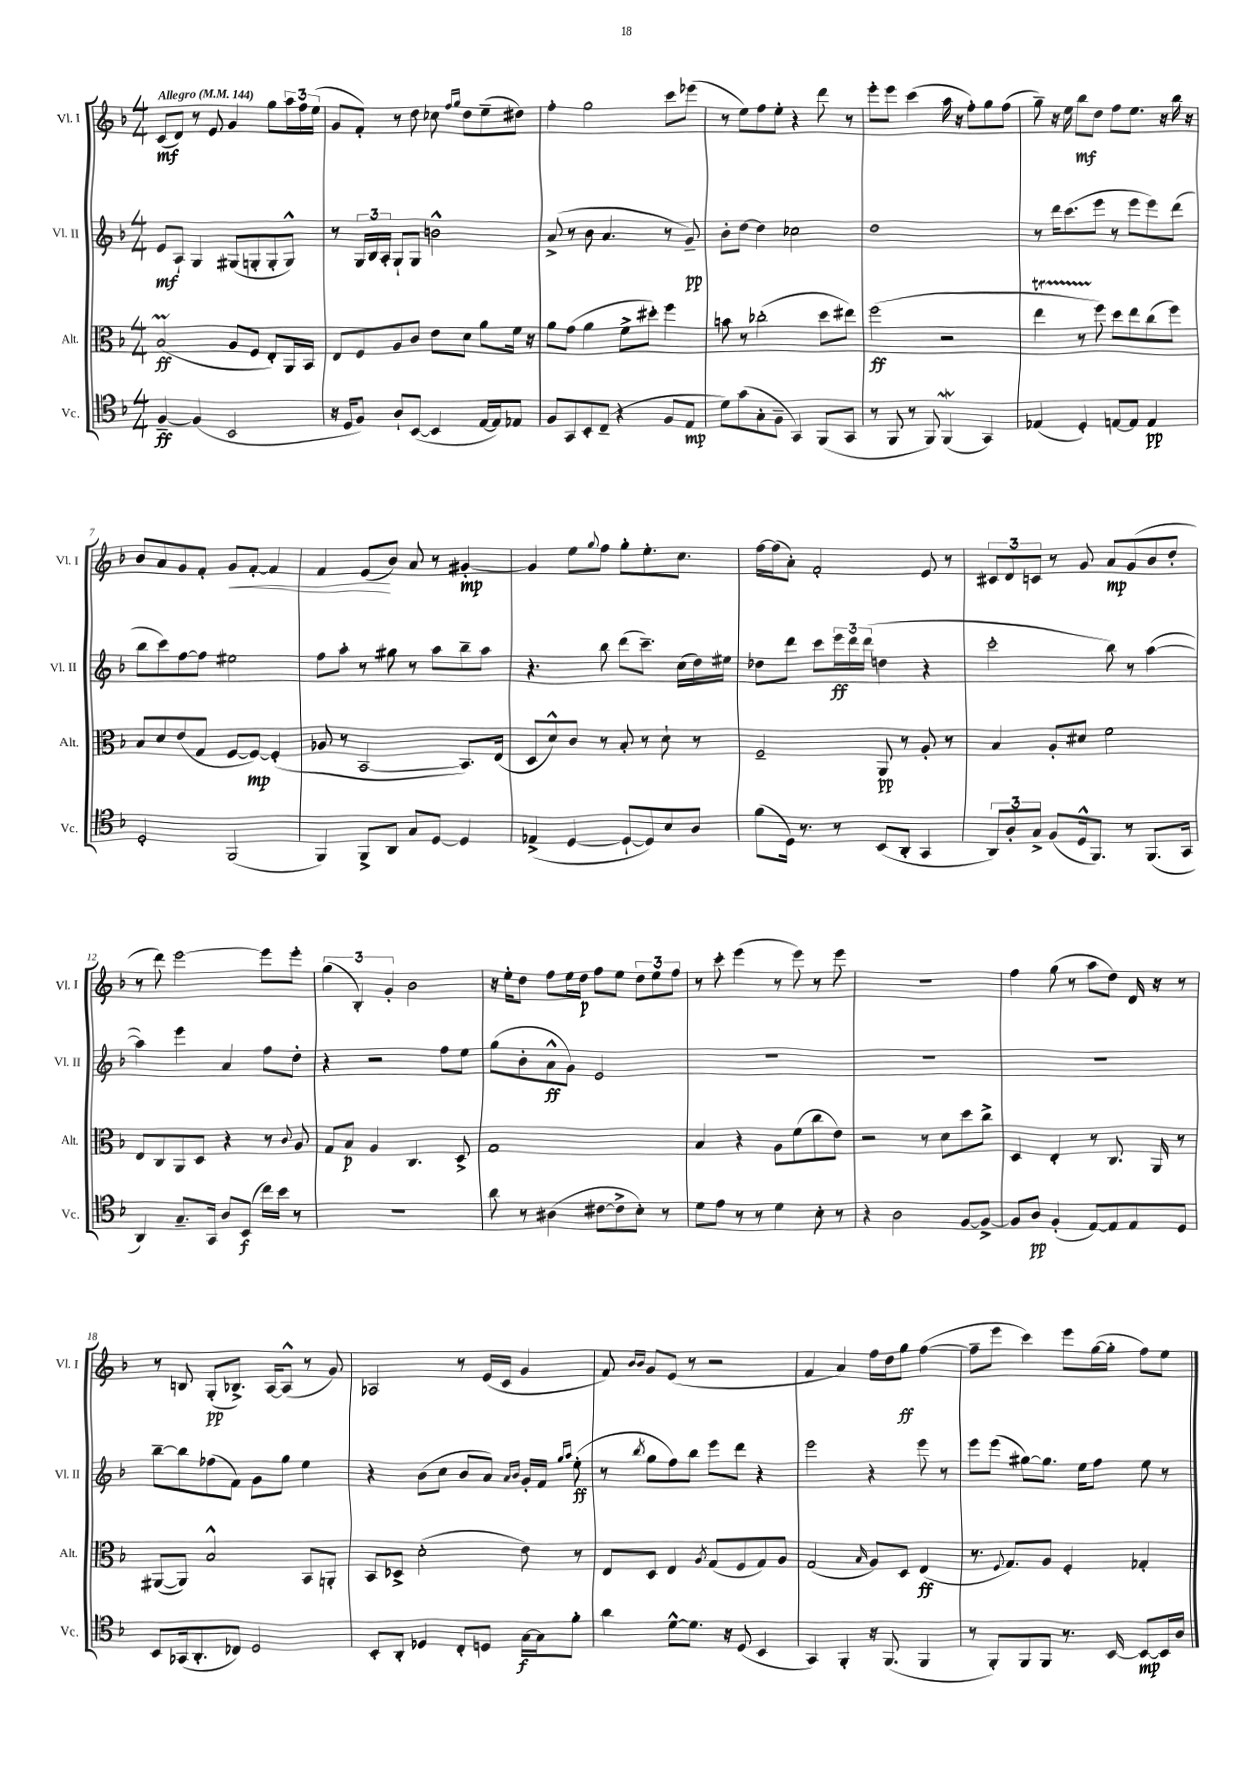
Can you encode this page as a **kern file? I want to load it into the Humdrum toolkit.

**kern	**kern	**kern	**kern
*staff4	*staff3	*staff2	*staff1
*clefC4	*clefC3	*clefG2	*clefG2
*k[b-]	*k[b-]	*k[b-]	*k[b-]
*M4/4	*M4/4	*M4/4	*M4/4
*MM144	*MM144	*MM144	*MM144
[4F~/	(2B-/	8e/L	(8c/L
.	.	8A`/J	8d/J)
(4F/]	.	4G/	8r
.	.	.	8e/
2BB-/	8A/L	(8G#/L	4g/
.	8F/J	8G'/	.
.	8E'/L)	8G'/	8gg\L
.	16AA/L	8G^^/J)	24aa\L
.	.	.	24ff\
.	16BB-/JJ	.	.
.	.	.	(24ee\JJ
=	=	=	=
16r	8E/L	8r	8g/L
16D/LK	.	.	.
8F/J)	8F/	24G/LL	8f'/J)
.	.	24B-/	.
.	.	24A'/JJ	.
8A`/L	8A/	8G`/L	8r
([8BB-/J	8c/J	8G/J	8dd\
4BB-/]	8e\L	2b^^\	8cc-\
.	.	.	16qqff/LL
.	.	.	16qqgg/JJ
.	8d\J	.	8dd\L
[16E/LL	8a\L	.	(8ee~\
16E/]J)	.	.	.
8E-/J	16f\Jk	.	8dd#\J)
.	16r	.	.
=	=	=	=
8F/L	8a\L	(8a^/	4ff'\
8GG/	(8g\J	8r	.
8BB-'/	4a\	8b-\	2gg\
(8C~/J	.	4.a/	.
4r	8f^\L	.	.
.	8dd#'\J)	.	.
8F/L	4ff\	8r	8ccc\L
8E/J	.	8g~/)	(8eee-\J
=	=	=	=
8d\L)	8b\	8b-'\L	8r
(8g\	8r	[8dd\J	8ee\L)
8G'\	(2cc-'\	4dd\]	8ff\
8F~\J	.	.	8ee'\J
4GG/)	.	2cc-\	4r
(8FF/L	8dd\L	.	8ddd\
8GG/J	8ee#\J)	.	8r
=	=	=	=
8r	(2ff\	1dd	8eee'\L
8FF/	.	.	8eee\J
8r	.	.	(4ccc\
8FF/)	.	.	.
(4FF/	2r	.	16aa\
.	.	.	16r
.	.	.	8ff'\L)
4GG/)	.	.	8gg\
.	.	.	(8ff\J
=	=	=	=
(4E-/	4ee\	8r	8gg~\)
.	.	16ddd\LK	16r
.	.	(8.ccc\	16ee\
4D'/)	8r	.	8bb-\L
.	8ff\)	8eee\J	8dd\J
[8E/L	8dd\L	8r	8ff\L
8E/]J	8ee\	8eee\L	8.ee\J
4E/	(8cc\	8eee\)	.
.	.	.	16r
.	8ff\J)	(8ddd\J	16bb-\
.	.	.	16r
=	=	=	=
2D'/	8B-/L	8bb-\L	8b-/L
.	8d/	8ccc\)	8a/
.	(8e/	[8ff\	8g/
.	8G/J	8ff\]J	8f'/J
(2FF/	[8F/L	2ee#\	8g/L
.	8F/_J)	.	[8f'/J
.	(4F'/]	.	4f/]
=	=	=	=
4FF/)	8A-/	8ff\L	4f/
.	8r	8aa'\J	.
8FF^/L	[2BB-/	8r	(8e/L
8AA/J	.	8gg#\	8b-/J)
8G/L	.	8r	8a/
[8D/J	.	8aa\L	8r
4D/]	8.BB-/]L)	8bb-~\	[4g#'/
.	.	8aa\J	.
.	(16E/Jk	.	.
=	=	=	=
(4E-^/	8D/L	4.r	4g#/]
.	8d^^/)	.	.
[4D/	8c/J	.	8ee\L
.	.	.	8qqgg/
.	8r	8bb-\	8ff\J
8D`/_L	8B-'/	(8ddd\L	8gg'\L
8D/])	8r	8.ccc~\J)	8.ee'\
8B-/	8d`\	.	.
.	.	(16cc\LL	8.cc\J
8A/J	8r	16dd\)	.
.	.	16ee#\JJ	.
=	=	=	=
(8f\L	2F~/	8dd-\L	[16ff\LL
.	.	.	(16ff\]J
16D\Jk)	.	8ddd\J	8a'\J)
8.r	.	.	.
.	.	8ccc\L	2f'/
8r	.	24eee\L	.
.	.	24ddd\	.
.	.	(24ddd\JJ	.
(8BB-/L	8AA/	4dd\	.
8AA'/J	8r	.	.
4GG/	8A'/	4r	8e/
.	8r	.	8r
=	=	=	=
12AA/L)	4B-/	2ccc'\	12c#/L
12A'/	.	.	12d/
12G^/J	.	.	12c/J
(8F/L	8A'/L	.	8r
16D^^/k	8d#/J	.	8g/
8.FF/J)	.	.	.
.	2f\	8bb-\)	8a/L
8r	.	8r	(8g/
(8.FF/L	.	([4aa\	8b-/
.	.	.	8dd'/J
16GG/Jk	.	.	.
=	=	=	=
4AA/)	8E/L	4aa\])	8r
.	8C/	.	8ddd\)
8.G~/L	8AA/	4eee\	[2eee\
.	8D/J	.	.
16GG/Jk	.	.	.
8A/L	4r	4a/	.
(8BB-/J	.	.	.
16cc\LL)	8r	8ff\L	8eee\]L
16b-\JJ	.	.	.
.	8qqc/	.	.
8r	8A/	8dd'\J	8eee'\J
=	=	=	=
1r	8G/L	4r	(6gg\
.	8B-/J	.	.
.	.	.	6B-'/)
.	4A/	2r	.
.	.	.	6g'/
.	4.C/	.	2b-\
.	.	8ff\L	.
.	8D^/	8ee\J	.
=	=	=	=
8a\	1G	(8gg\L	16r
.	.	.	16ee'\LK
8r	.	8b-'\	8dd\J
(4A#\	.	8a^^\	8ff\L
.	.	8g\J)	16ee\L
.	.	.	16dd\JJ
[8c#\L	.	2e/	8ff\L
8c#^\]	.	.	8ee\J
8B-'\J)	.	.	12dd\L
.	.	.	12ee\
8r	.	.	.
.	.	.	12ff\J
=	=	=	=
8d\L	4B-/	1r	8r
8e\J	.	.	8ccc'\
8r	4r	.	(4eee\
8r	.	.	.
4d\	8A\L	.	8r
.	(8f\	.	8eee\)
8B-'\	8cc\	.	8r
8r	8e\J)	.	8eee\
=	=	=	=
4r	2r	1r	1r
2A\	.	.	.
.	8r	.	.
.	8d\L	.	.
[8F/L	8dd\	.	.
8F^/_J	8cc^\J	.	.
=	=	=	=
8F/]L	4D/	1r	4ff\
8A/J	.	.	.
(4F'/	4E'/	.	(8gg\
.	.	.	8r
[8E/L)	8r	.	8aa\L
8E/]	8.C/	.	8dd\J)
8E/	.	.	16d/
.	16AA/	.	16r
8D/J	8r	.	8r
=	=	=	=
8BB-/L	([8AA#/L	[8bb-~\L	8r
(16GG-/k	8AA#/]J)	8bb-\]	8B/
8.AA'/	.	.	.
.	2B-^^/	(8ff-\	(8G'/L
8C-/J)	.	8f\J)	8.B-^/J)
2D/	.	8g\L	.
.	.	.	[16A/LK
.	.	8gg\J	(8A^^/]J
.	8BB-/L	4ee\	8r
.	8AA'/J	.	8g/)
=	=	=	=
8BB-'/L	8BB-/L	4r	2A-/
8AA'/J	8D-^/J	.	.
4D-/	(2d'\	(8b-\L	.
.	.	8cc\J	.
8C'/L	.	8b-/L	8r
8D/J	.	8a/J)	(16e/LL
.	.	.	16c/JJ
.	.	16qqa/LL	.
.	.	16qqb-/JJ	.
[16G\LL	8e\)	16g'/LL	4g/
16G\]J	.	16f/JJ	.
.	.	16qqgg/LL	.
.	.	16qqaa/JJ	.
8f'\J	8r	(8ee'\	.
=	=	=	=
4a\	8E/L	8r	8f/)
.	.	.	16qqb-/LL
.	.	8qbb-/	16qqb-/JJ
.	8D/J	8gg\L	8g/L
[8d^^\L	4E/	8ff\)	(8e/J
8.d\]J	.	8bb-\J	8r
.	8qA/	.	.
.	(8G/L	8eee\L	2r
16r	.	.	.
(8D/	8F/	8ddd\J	.
4BB-/	8G/)	4r	.
.	8A/J	.	.
=	=	=	=
4GG/)	(2G/	2eee\	4f/
4FF'/	.	.	4a/)
.	16qqB-/	.	.
16r	8A/L)	4r	16ff\LL
(8.FF/	.	.	16dd\J
.	8D/J	.	8gg\J
4FF/	(4E/	8eee\	([4ff\
.	.	8r	.
=	=	=	=
8r	8.r	8eee\L	8ff~\]L
8FF'/L)	.	(8eee\J	8eee\J
.	8qqF/	.	.
.	8.G/L)	.	.
8FF/	.	[8gg#\L)	4ccc\)
8FF/J	8A/J	8.gg#\]J	.
8.r	4F'/	.	8eee\L
.	.	16ee\LK	.
.	.	8ff\J	([16gg\L
[16BB-/	.	.	16gg'\]JJ
8BB-/_L	4G-'/	8ee\	8ff\L)
16BB-/]L	.	8r	8ee\J
16A/JJ	.	.	.
==	==	==	==
*-	*-	*-	*-
